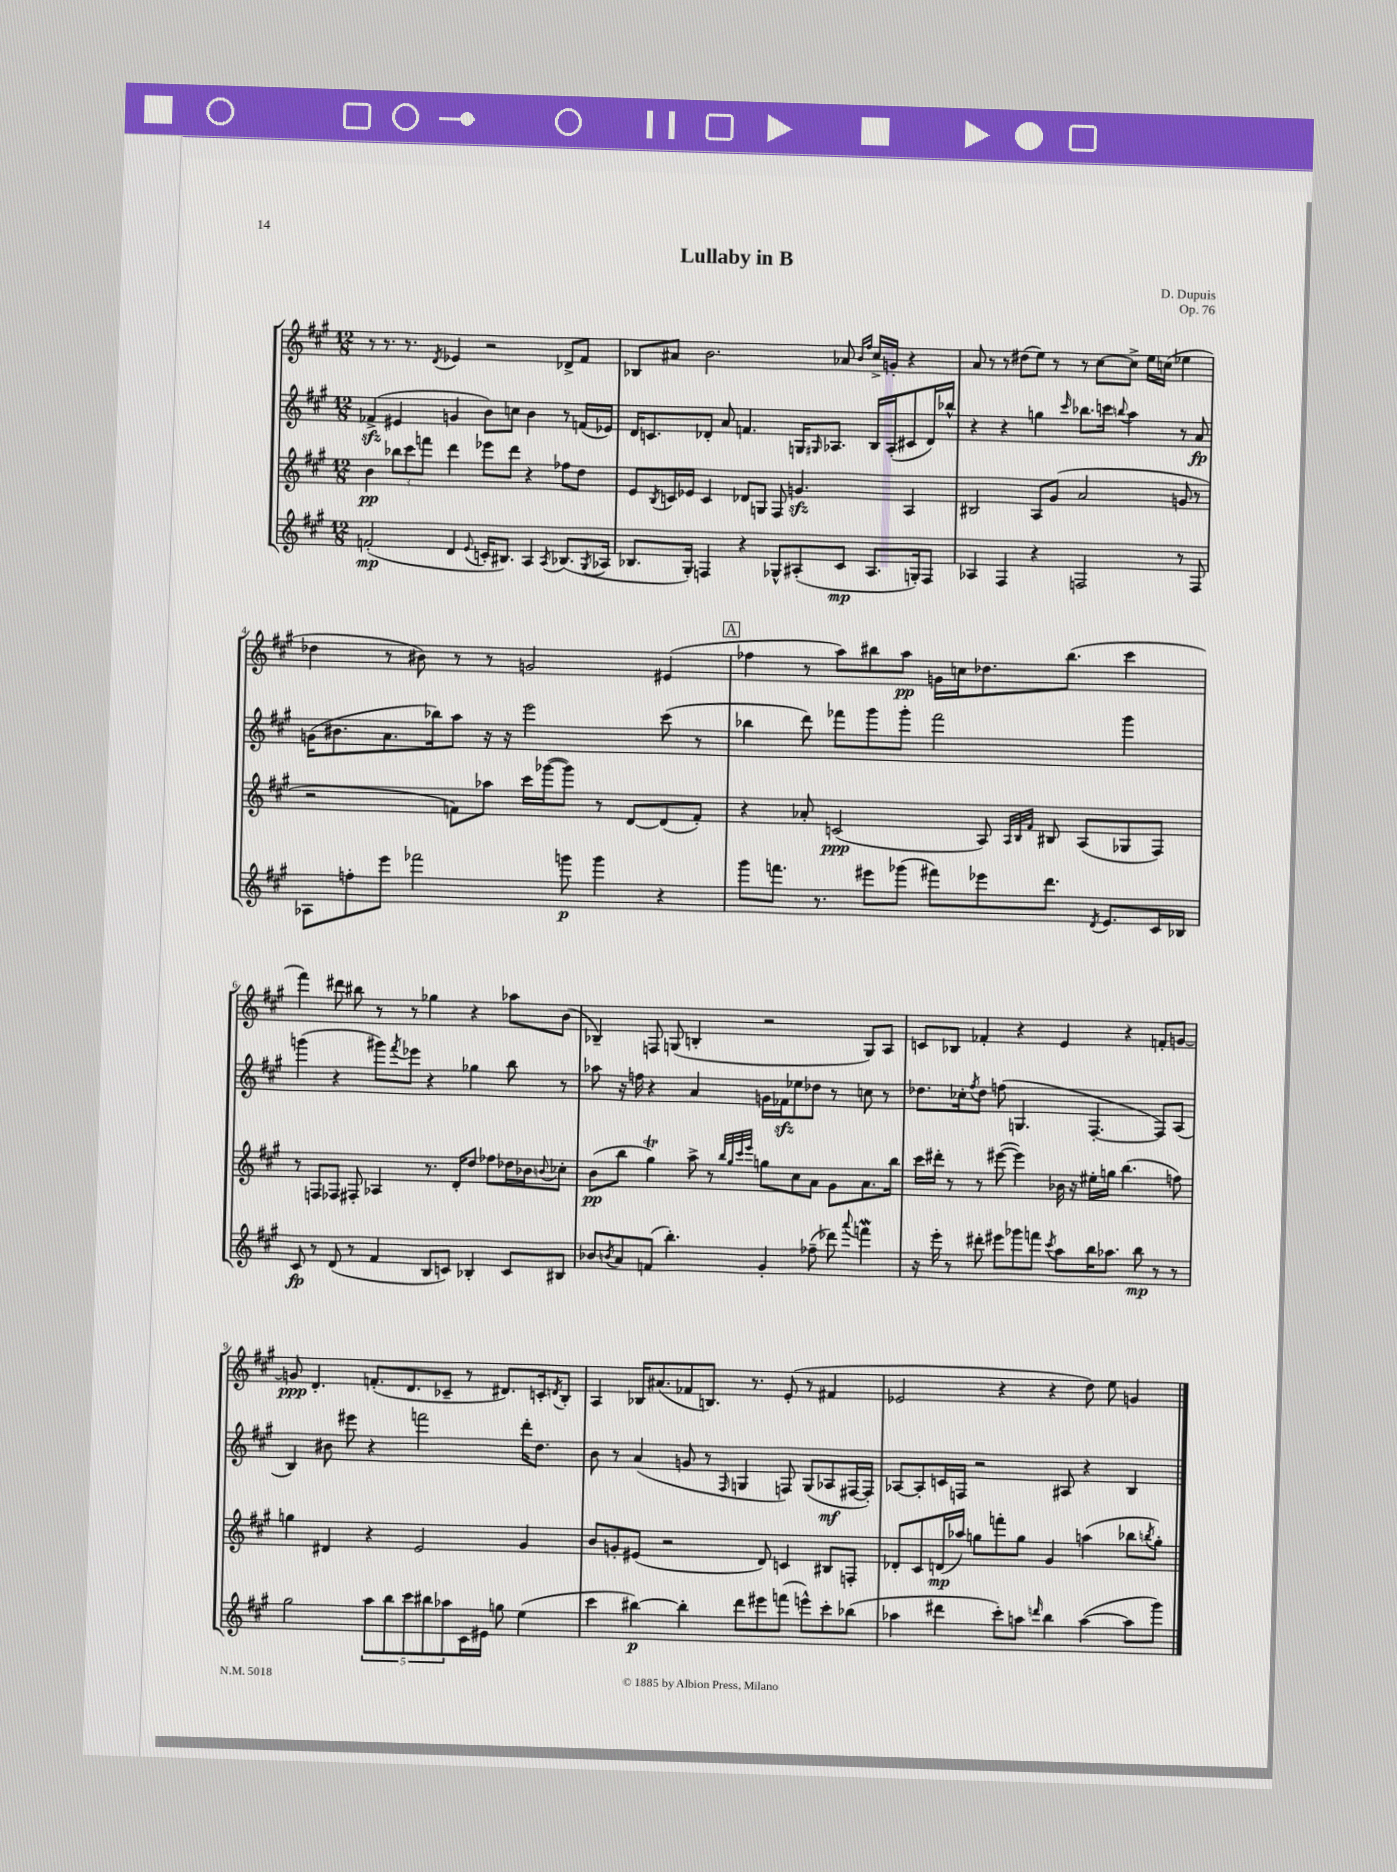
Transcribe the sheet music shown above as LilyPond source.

\header { title = "Lullaby in B" composer = "D. Dupuis" opus = "Op. 76" }
<<
\new StaffGroup <<
\new Staff = "s0" {
    \clef treble \key a \major \numericTimeSignature \time 12/8
    r8 r8. r8. \acciaccatura { d'8 } ees'4 r2 des'8-> fis'8 |
    bes8 ais'8 b'2. aes'8 \grace { b'16 fis''16 } cis''16-> g'16-. r4 |
    a'8 r8 r8 dis''8( e''8) r8 r8 cis''8~ cis''8-> e''16 c''16( ees''4 |
    des''4 r8 bis'8) r8 r8 g'2 eis'4( |
    \mark \markup { \box "A" } fes''4 r8 a''8) bis''8 a''8\pp g'16 c''16 des''8. bis''8.( cis'''4 |
    fis'''4) dis'''8 bis''8 r8 r8 ges''4 r4 aes''8 b'8( |
    bes4--) f8 g8( b4-. r2 g8) a8 |
    c'8 bes8 fes'4-. r4 e'4 r4 f'8-. g'8~ |
    g'8\ppp d'4.-. f'8.-.( d'8. ces'8-- r8 dis'8.) c'16-. \acciaccatura { d'8 } b8-. |
    a4 bes16 ais'8.( fes'8 b8.) r8. e'8-.( r8 fis'4 |
    ees'2 r4 r4 d''8) e''8 g'4 \bar "|." |
}
\new Staff = "s1" {
    \clef treble \key a \major \numericTimeSignature \time 12/8
    fes'4->\sfz( eis'4 g'4 b'8) c''8 b'4 r8 f'16( ees'16) |
    d'16 c'8. des'8-. a'8 f'4. g16 \grace { gis16 } aes8. b16 aes16-.( cis'8 des'16) bes''16-^ |
    r4 r4 g''4 \grace { cis'''16 } bes''8. c'''16 \appoggiatura { b''8 } a''4 r8 a'8\fp |
    g'16( bis'8. a'8. bes''16) a''8 r16 r16 e'''2 cis'''8( r8 |
    \mark \markup { \box "A" } bes''4 d'''8) fes'''8 gis'''8 gis'''8-. fes'''2 gis'''4 |
    g'''4( r4 gis'''8) \acciaccatura { fis'''8 } ees'''8 r4 ges''4 b''8 r8 |
    aes''8 r16 f''16 r4 a'4 g'16 fes'16\sfz ees''8 des''8 r8 c''8 r8 |
    des''8. ces''16-. \acciaccatura { fis''8 } des''8 f''8( g4. fis4.~-. fis8) a8( |
    b4) bis'8 eis'''8 r4 f'''2 d'''16-. d''8. |
    b'8 r8 a'4( g'8 r8 \grace { fis16 } g4 f8) g8( aes8\mf fis16~ fis16-.) |
    aes8~ aes8-. c'16 f16 r2 ais8 r4 b4 \bar "|." |
}
\new Staff = "s2" {
    \clef treble \key a \major \numericTimeSignature \time 12/8
    b'4\pp \tuplet 3/2 { bes''8 cis'''8 f'''8 } d'''4 ees'''8 d'''8 r4 fes''8 d''8 |
    e'8 \acciaccatura { b8 } c'16 ees'16 c'4 des'8 g8 fis8 g'4.\sfz a4 |
    bis2 a8 gis'8( a'2 g'8 r8 |
    r2 f'8) aes''8 cis'''16 ges'''16~( ges'''8) r8 d'8~ d'8( f'8-.) |
    \mark \markup { \box "A" } r4 aes'8-. c'2\ppp( a8) \grace { a32 b32 fis'32 } bis8 a8( ges8 fis8) |
    r8 f8 fes8 fis8-. aes4 r8. d'16-. d''8 fes''8 des''16 bes'16 \appoggiatura { b'8 } ces''8-. |
    b'8\pp( b''8 gis''4\trill) a''8-> r8 \grace { b''32 gis''32 cis'''32 e'''32 } g''8 cis''8 a'8 gis'8 a'8. b''16 |
    cis'''16 dis'''16-. r8 r8 eis'''8~( eis'''4) bes'16 r16 eis''16-. g''16 b''4.( f''8) |
    g''4 dis'4 r4 e'2 gis'4 |
    b'8 g'8-. eis'8( r2 d'8) c'4 bis8 f8-. |
    des'8-. cis'8 d'16\mp( aes''16) g''8 f'''8-. g''8 gis'4 a''4( bes''8 \acciaccatura { b''8 } g''8-.) \bar "|." |
}
\new Staff = "s3" {
    \clef treble \key a \major \numericTimeSignature \time 12/8
    f'2-.\mp( d'4 \appoggiatura { e'8 } c'16-. bis8.) a4 \acciaccatura { a8 } bes8.( \acciaccatura { gis8 } aes16 |
    bes8. gis16-.) f4 r4 ges8-^ ais8-.( cis'8\mp ais8. g16-.) f8 |
    aes4 fis4 r4 f2 r8 f8 |
    aes8 f''8-. e'''8 fes'''2 g'''8\p g'''4 r4 |
    \mark \markup { \box "A" } gis'''8 f'''8. r8. eis'''8 ges'''8( fis'''8) ees'''8 d'''8. \acciaccatura { d'8 } e'8. cis'16 bes16 |
    cis'8\fp r8 d'8( r8 fis'4 b8 c'8) bes4-. c'8 bis8 |
    bes'8 \acciaccatura { b'8 } a'8 f'8( b''4.-.) gis'4-. fes''8--( des'''8) \appoggiatura { a'''8 } f'''4\mordent |
    r16 e'''16-. r8 dis'''8-. eis'''8 ges'''8 f'''8 \acciaccatura { cis'''8 } a''8 b''16 aes''8. b''8\mp r8 r8 |
    gis''2 \tuplet 5/4 { a''8 b''8 cis'''8 bis''8 aes''8 } cis'16 eis'16 g''8 e''4( |
    cis'''4 bis''4~\p) bis''4-. d'''8 eis'''8 f'''8( e'''8-^) cis'''8-. bes''8( |
    aes''4 dis'''4 cis'''8-.) a''8 \grace { d'''16 } b''4 a''4~( a''8 gis'''8) \bar "|." |
}
>>
>>
